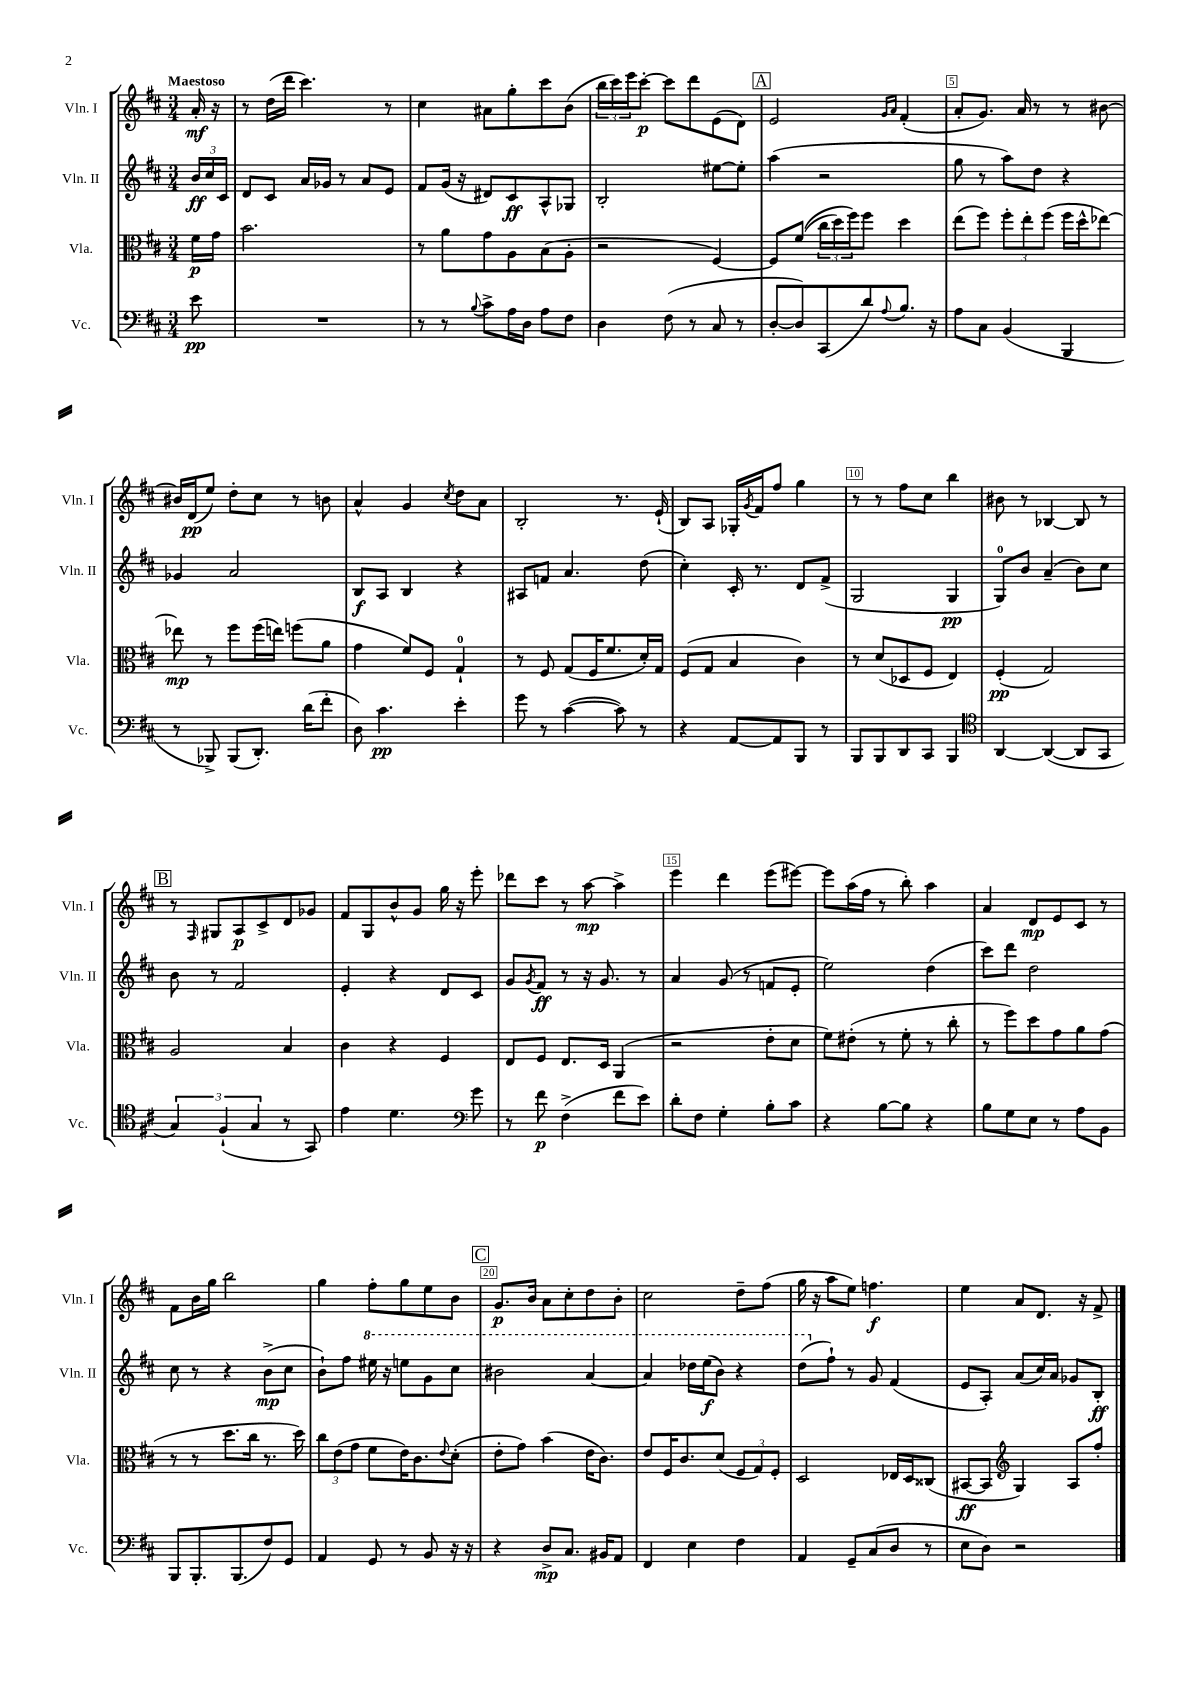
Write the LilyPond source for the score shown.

<<
\new StaffGroup <<
\new Staff = "s0" \with { instrumentName = "Vln. I" shortInstrumentName = "Vln. I" } {
    \clef treble \key d \major \numericTimeSignature \time 3/4 \partial 8 \tempo "Maestoso"
    a'16-.\mf r16 |
    r8 d''16( d'''16 cis'''4.) r8 |
    cis''4 ais'8 g''8-. cis'''8 b'8( |
    \tuplet 3/2 { b''16 cis'''16) e'''16 } cis'''8~-.\p cis'''8 d'''8 e'8( d'8) |
    \mark \markup { \box "A" } e'2 \grace { g'16 a'16 } fis'4-.( |
    a'8-. g'8.) a'16 r8 r8 bis'8~ |
    bis'16 d'16\pp( e''8) d''8-. cis''8 r8 b'8 |
    a'4-^ g'4 \acciaccatura { cis''8 } d''8 a'8 |
    b2-. r8. e'16-!( |
    b8) a8 ges16-. \acciaccatura { g'8 } fis'16 fis''8 g''4 |
    r8 r8 fis''8 cis''8 b''4 |
    bis'8 r8 bes4~ bes8 r8 |
    \mark \markup { \box "B" } r8 \grace { fis16 } gis8 a8\p cis'8-> d'8 ges'8 |
    fis'8 g8 b'8-^ g'8 g''16 r16 e'''8-. |
    des'''8 cis'''8 r8 a''8~\mp a''4-> |
    e'''4 d'''4 e'''8( eis'''8~) |
    eis'''8 a''16( fis''16 r8 b''8-.) a''4 |
    a'4 d'8\mp e'8 cis'8 r8 |
    fis'8 b'16 g''16 b''2 |
    g''4 fis''8-. g''8 e''8 b'8 |
    \mark \markup { \box "C" } g'8.\p b'16 a'8 cis''8-. d''8 b'8-. |
    cis''2 d''8-- fis''8( |
    g''16 r16 a''8 e''8) f''4.\f |
    e''4 a'8 d'8. r16 fis'8-> \bar "|." |
}
\new Staff = "s1" \with { instrumentName = "Vln. II" shortInstrumentName = "Vln. II" } {
    \clef treble \key d \major \numericTimeSignature \time 3/4 \partial 8
    \tuplet 3/2 { b'16\ff cis''16 cis'16 } |
    d'8 cis'8 a'16 ges'16 r8 a'8 e'8 |
    fis'8 g'16( r16 dis'8) cis'8\ff a8-^ ges8 |
    b2-. eis''8~ eis''8-. |
    \mark \markup { \box "A" } a''4( r2 |
    g''8 r8 a''8) d''8 r4 |
    ges'4 a'2 |
    b8\f a8 b4 r4 |
    ais8 f'8 a'4. d''8( |
    cis''4-.) cis'16-. r8. d'8 fis'8->( |
    g2 g4\pp |
    g8-0) b'8 a'4--( b'8) cis''8 |
    \mark \markup { \box "B" } b'8 r8 fis'2 |
    e'4-. r4 d'8 cis'8 |
    g'8 \acciaccatura { g'8 } fis'8\ff r8 r16 g'8. r8 |
    a'4 g'8( r8 f'8 e'8-. |
    e''2) d''4( |
    cis'''8) d'''8 d''2 |
    cis''8 r8 r4 b'8->\mp( cis''8 |
    b'8-!) fis''8 \ottava #1 eis'''16 r16 e'''8 g''8 cis'''8 |
    \mark \markup { \box "C" } bis''2 a''4~ |
    a''4 des'''16 e'''16\f( b''8) r4 |
    d'''8( \ottava #0 fis''8-!) r8 g'8 fis'4( |
    e'8 a8-.) a'8( cis''16) a'16 ges'8 b8-.\ff \bar "|." |
}
\new Staff = "s2" \with { instrumentName = "Vla." shortInstrumentName = "Vla." } {
    \clef alto \key d \major \numericTimeSignature \time 3/4 \partial 8
    fis'16\p g'16 |
    b'2. |
    r8 a'8 g'8 a8 b8( a8-. |
    r2 fis4~) |
    \mark \markup { \box "A" } fis8 fis'8(\( \tuplet 3/2 { cis''16 d''16) fis''16\) } fis''8 d''4 |
    e''8( fis''8) \tuplet 3/2 { fis''8-. e''8-. fis''8( } fis''16 d''16-^ ees''8~) |
    ees''8\mp r8 fis''8 fis''16( e''16) f''8( a'8 |
    g'4 fis'8) fis8 g4-0-! |
    r8 fis8 g8( fis16 fis'8. d'16-.) g16 |
    fis8( g8 b4 cis'4) |
    r8 d'8( des8 fis8 e4) |
    fis4-.\pp( g2) |
    \mark \markup { \box "B" } a2 b4 |
    cis'4 r4 fis4 |
    e8 fis8 e8. d16 a,4( |
    r2 e'8-. d'8 |
    fis'8) eis'8-.( r8 fis'8-. r8 cis''8-. |
    r8 fis''8) d''8 g'8 a'8 g'8( |
    r8 r8 d''8. cis''16 r8. d''16) |
    \tuplet 3/2 { cis''8 e'8( g'8 } fis'8 e'16) cis'8. \appoggiatura { e'8 } d'8-.( |
    \mark \markup { \box "C" } e'8-. g'8) b'4( e'16 cis'8.) |
    e'8 fis16 cis'8. d'8( \tuplet 3/2 { fis8 g8) fis8-. } |
    d2 ees16 d16 cisis8( |
    bis,8~\ff bis,8 \clef treble g4) a8 fis''8-. \bar "|." |
}
\new Staff = "s3" \with { instrumentName = "Vc." shortInstrumentName = "Vc." } {
    \clef bass \key d \major \numericTimeSignature \time 3/4 \partial 8
    e'8\pp |
    R2. |
    r8 r8 \appoggiatura { b8 } cis'8-> a16 d16 a8 fis8 |
    d4 fis8( r8 cis8 r8 |
    \mark \markup { \box "A" } d8~-. d8) cis,8( d'8) \appoggiatura { a8 } b8. r16 |
    a8 cis8 b,4( b,,4 |
    r8 bes,,8->) bes,,8( d,8.-.) d'16( fis'8-. |
    d8) cis'4.\pp e'4-. |
    g'8 r8 cis'4~( cis'8) r8 |
    r4 a,8~ a,8 b,,8 r8 |
    b,,8 b,,8 d,8 cis,8 b,,4 |
    \clef tenor a,4~ a,4~( a,8 g,8 |
    \mark \markup { \box "B" } \tuplet 3/2 { g4) fis4-!( g4 } r8 g,8) |
    e'4 d'4. \clef bass g'8 |
    r8 fis'8\p fis4->( fis'8 e'8) |
    d'8-. fis8 g4-. b8-. cis'8 |
    r4 b8~ b8 r4 |
    b8 g8 e8 r8 a8 b,8 |
    b,,8 b,,8.-. b,,8.( fis8) g,8 |
    a,4 g,8 r8 b,8 r16 r16 |
    \mark \markup { \box "C" } r4 d8->\mp cis8. bis,16 a,8 |
    fis,4 e4 fis4 |
    a,4 g,8-- cis8( d8 r8 |
    e8 d8) r2 \bar "|." |
}
>>
>>
\layout { \context { \Score \override BarNumber.break-visibility = ##(#f #t #t) barNumberVisibility = #(every-nth-bar-number-visible 5) \override BarNumber.stencil = #(make-stencil-boxer 0.1 0.3 ly:text-interface::print) } }
